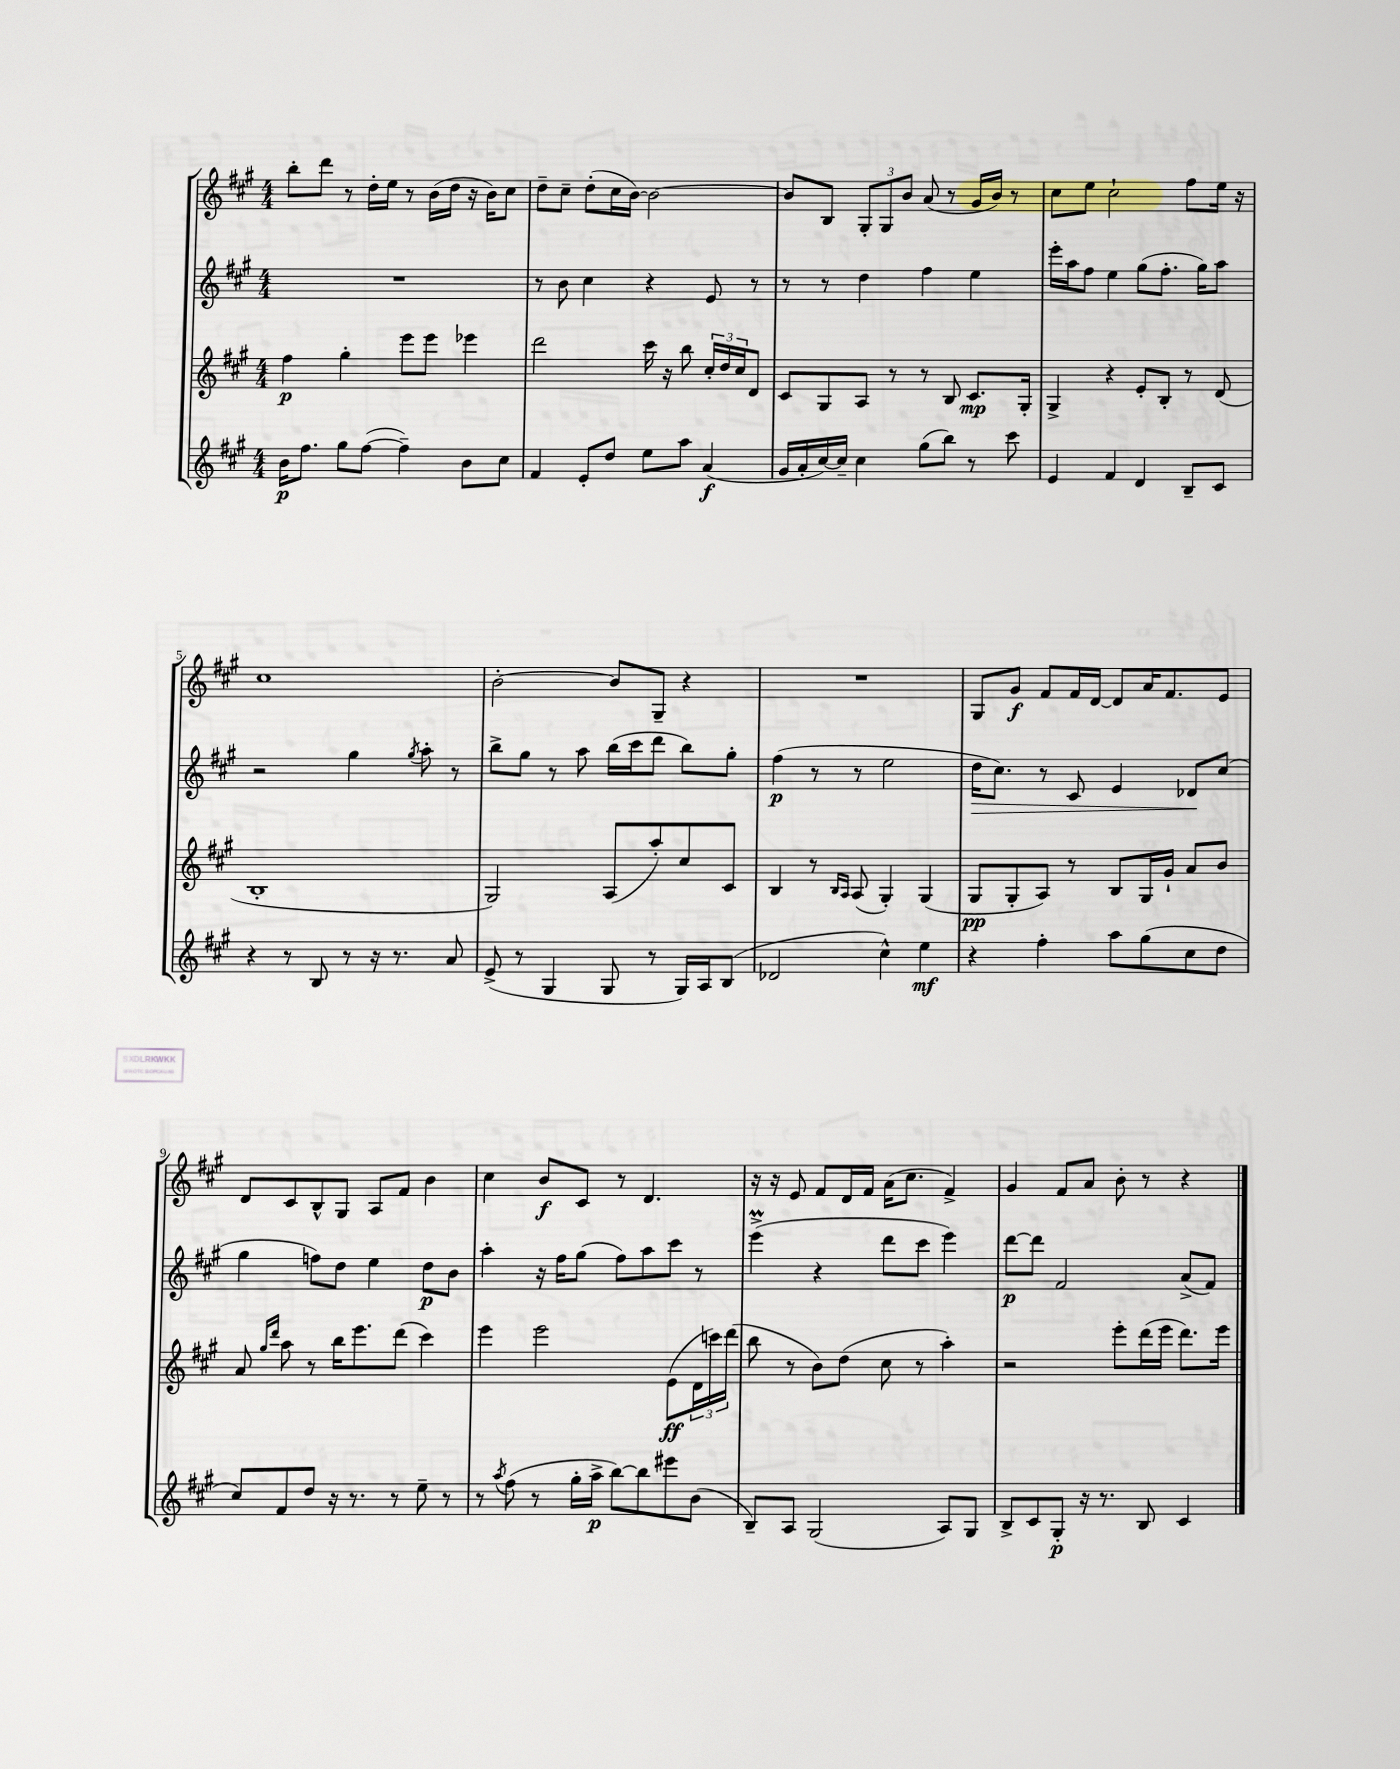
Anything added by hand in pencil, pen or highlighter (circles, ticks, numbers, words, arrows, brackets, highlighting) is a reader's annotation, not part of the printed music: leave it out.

**kern	**dynam	**kern	**dynam	**kern	**dynam	**kern	**dynam
*part4	*part4	*part3	*part3	*part2	*part2	*part1	*part1
*staff4	*staff4	*staff3	*staff3	*staff2	*staff2	*staff1	*staff1
*clefG2	*	*clefG2	*	*clefG2	*	*clefG2	*
*k[f#c#g#]	*	*k[f#c#g#]	*	*k[f#c#g#]	*	*k[f#c#g#]	*
*M4/4	*	*M4/4	*	*M4/4	*	*M4/4	*
=1	=1	=1	=1	=1	=1	=1	=1
16b\KL	p	4ff#\	p	1r	.	8bb'\L	.
8.ff#\J	.	.	.	.	.	.	.
.	.	.	.	.	.	8ddd\J	.
8gg#\L	.	4gg#'\	.	.	.	8r	.
([8ff#\J	.	.	.	.	.	16dd'\LL	.
.	.	.	.	.	.	16ee\JJ	.
4ff#~\])	.	8eee\L	.	.	.	8r	.
.	.	8eee\J	.	.	.	(16b\LL	.
.	.	.	.	.	.	16dd\JJ	.
8b\L	.	4eee-X\	.	.	.	16r	.
.	.	.	.	.	.	16b\KL)	.
8cc#\J	.	.	.	.	.	8cc#\J	.
=2	=2	=2	=2	=2	=2	=2	=2
4f#/	.	2ddd\	.	8r	.	8dd~\L	.
.	.	.	.	8b\	.	8cc#~\J	.
8e'/L	.	.	.	4cc#\	.	(8dd'\L	.
8dd/J	.	.	.	.	.	16cc#\L	.
.	.	.	.	.	.	[16b\JJ)	.
8ee\L	.	16ccc#\	.	4r	.	2b\_	.
.	.	16r	.	.	.	.	.
8aa\J	.	8bb\	.	.	.	.	.
(4a/	f	24cc#'/LL	.	8e/	.	.	.
.	.	24dd/	.	.	.	.	.
.	.	24cc#/J	.	.	.	.	.
.	.	8d/J	.	8r	.	.	.
=3	=3	=3	=3	=3	=3	=3	=3
16g#/LL	.	8c#/L	.	8r	.	8b/L]	.
16a'/	.	.	.	.	.	.	.
[16cc#/)	.	8G#/	.	8r	.	8B/J	.
16cc#~/JJ]	.	.	.	.	.	.	.
4cc#\	.	8A/J	.	4dd\	.	12G#'/L	.
.	.	.	.	.	.	12G#/	.
.	.	8r	.	.	.	.	.
.	.	.	.	.	.	12b/J	.
(8gg#\L	.	8r	.	4ff#\	.	(8a/	.
8bb\J)	.	8B/	.	.	.	8r	.
8r	.	8.c#/L	mp	4ee\	.	16g#/LL	.
.	.	.	.	.	.	16b/JJ)	.
8ccc#\	.	.	.	.	.	8r	.
.	.	16G#'/Jk	.	.	.	.	.
=4	=4	=4	=4	=4	=4	=4	=4
4e/	.	4G#^/	.	16eee'\LL	.	8cc#\L	.
.	.	.	.	16aa\J	.	.	.
.	.	.	.	8ff#\J	.	8ee\J	.
4f#/	.	4r	.	4ee\	.	2cc#`\	.
4d/	.	8e'/L	.	(8gg#\L	.	.	.
.	.	8B'/J	.	8.ff#'\J	.	.	.
8B~/L	.	8r	.	.	.	8ff#\L	.
.	.	.	.	16gg#\KL)	.	.	.
8c#/J	.	(8d/	.	8aa\J	.	16ee\Jk	.
.	.	.	.	.	.	16r	.
!!LO:LB:g=z
=5	=5	=5	=5	=5	=5	=5	=5
4r	.	1B'	.	2r	.	1cc#	.
8r	.	.	.	.	.	.	.
8B/	.	.	.	.	.	.	.
8r	.	.	.	4gg#\	.	.	.
16r	.	.	.	.	.	.	.
8.r	.	.	.	.	.	.	.
.	.	.	.	8qgg#/	.	.	.
.	.	.	.	8aa'\	.	.	.
8a/	.	.	.	8r	.	.	.
=6	=6	=6	=6	=6	=6	=6	=6
(8e^/	.	2G#/)	.	8bb^\L	.	[2b'\	.
8r	.	.	.	8gg#\J	.	.	.
4G#/	.	.	.	8r	.	.	.
.	.	.	.	8aa\	.	.	.
8G#/	.	(8A/L	.	(16bb\LL	.	8b/L]	.
.	.	.	.	16ccc#\J	.	.	.
8r	.	8aa'/)	.	8ddd\J	.	8G#~/J	.
16G#/LL)	.	8cc#/	.	8bb\L)	.	4r	.
16A/J	.	.	.	.	.	.	.
(8B/J	.	8c#/J	.	8gg#'\J	.	.	.
=7	=7	=7	=7	=7	=7	=7	=7
2d-X/	.	4B/	.	(4ff#\	p	1r	.
.	.	8r	.	8r	.	.	.
.	.	16qqB/LL	.	.	.	.	.
.	.	16qqA/JJ	.	.	.	.	.
.	.	(8A/	.	8r	.	.	.
4cc#^^\)	.	4G#'/)	.	2ee\	.	.	.
4ee\	mf	(4G#/	.	.	.	.	.
=8	=8	=8	=8	=8	=8	=8	=8
!	!	!	!	!	!LO:HP:b	!	!
4r	.	8G#/L	pp	16dd\KL	>	8G#/L	.
.	.	.	.	8.cc#\J)	.	.	.
.	.	8G#'/	.	.	.	8g#/J	f
4ff#'\	.	8A/J)	.	8r	.	8f#/L	.
.	.	8r	.	8c#/	.	16f#/L	.
.	.	.	.	.	.	[16d/JJ	.
8aa\L	.	8B/L	.	4e/	.	8d/L]	.
(8gg#\	.	16G#/L	.	.	.	16a/K	.
.	.	16g#`/JJ	.	.	.	8.f#/	.
8cc#\	.	8a/L	.	8d-X/L	.	.	.
8dd\J	.	8b/J	.	(8cc#/J	]	8e/J	.
!!LO:LB:g=z
=9	=9	=9	=9	=9	=9	=9	=9
8cc#/L)	.	8a/	.	4gg#\	.	8d/L	.
.	.	16qqgg#/LL	.	.	.	.	.
.	.	16qqddd/JJ	.	.	.	.	.
8f#/	.	8aa\	.	.	.	8c#/	.
8dd/J	.	8r	.	8ffn\L)	.	8B^^/	.
16r	.	16bb\KL	.	8dd\J	.	8G#/J	.
8.r	.	8.eee\	.	.	.	.	.
.	.	.	.	4ee\	.	8A/L	.
8r	.	(8ddd\J	.	.	.	8f#/J	.
8ee~\	.	4ccc#\)	.	8dd\L	p	4b\	.
8r	.	.	.	8b\J	.	.	.
=10	=10	=10	=10	=10	=10	=10	=10
8r	.	4eee\	.	4aa'\	.	4cc#\	.
8qaa/	.	.	.	.	.	.	.
(8ff#\	.	.	.	.	.	.	.
8r	.	2eee\	.	16r	.	8b/L	f
.	.	.	.	16ff#\KL	.	.	.
16gg#'\LL	.	.	.	(8gg#\J	.	8c#/J	.
16aa^\JJ	p	.	.	.	.	.	.
[8bb\L)	.	.	.	8ff#\L)	.	8r	.
8bb\]	.	.	.	8aa\	.	4.d/	.
8eee#X\	.	(8e\L	ff	8ccc#\J	.	.	.
(8b\J	.	24d\L	.	8r	.	.	.
.	.	24cccn\)	.	.	.	.	.
.	.	(24ddd\JJ	.	.	.	.	.
=11	=11	=11	=11	=11	=11	=11	=11
8B~/L)	.	8bb\	.	(4eeeM^\	.	16r	.
.	.	.	.	.	.	16r	.
8A/J	.	8r	.	.	.	8e/	.
(2G#/	.	8b\L)	.	4r	.	8f#/L	.
.	.	(8dd\J	.	.	.	16d/L	.
.	.	.	.	.	.	16f#/JJ	.
.	.	8cc#\	.	8ddd\L	.	(16a\KL	.
.	.	.	.	.	.	8.cc#\J	.
.	.	8r	.	8ccc#\J	.	.	.
8A/L)	.	4aa'\)	.	4eee\)	.	4f#^/)	.
8G#/J	.	.	.	.	.	.	.
=12	=12	=12	=12	=12	=12	=12	=12
8B^/L	.	2r	.	[8ddd\L	p	4g#/	.
8c#/	.	.	.	8ddd\J]	.	.	.
8G#'/J	p	.	.	2f#/	.	8f#/L	.
16r	.	.	.	.	.	8a/J	.
8.r	.	.	.	.	.	.	.
.	.	8eee'\L	.	.	.	8b'\	.
8B/	.	(16ddd\L	.	.	.	8r	.
.	.	16eee\JJ	.	.	.	.	.
4c#/	.	8.ddd\L)	.	(8a^/L	.	4r	.
.	.	.	.	8f#/J)	.	.	.
.	.	16eee\Jk	.	.	.	.	.
==	==	==	==	==	==	==	==
*-	*-	*-	*-	*-	*-	*-	*-
